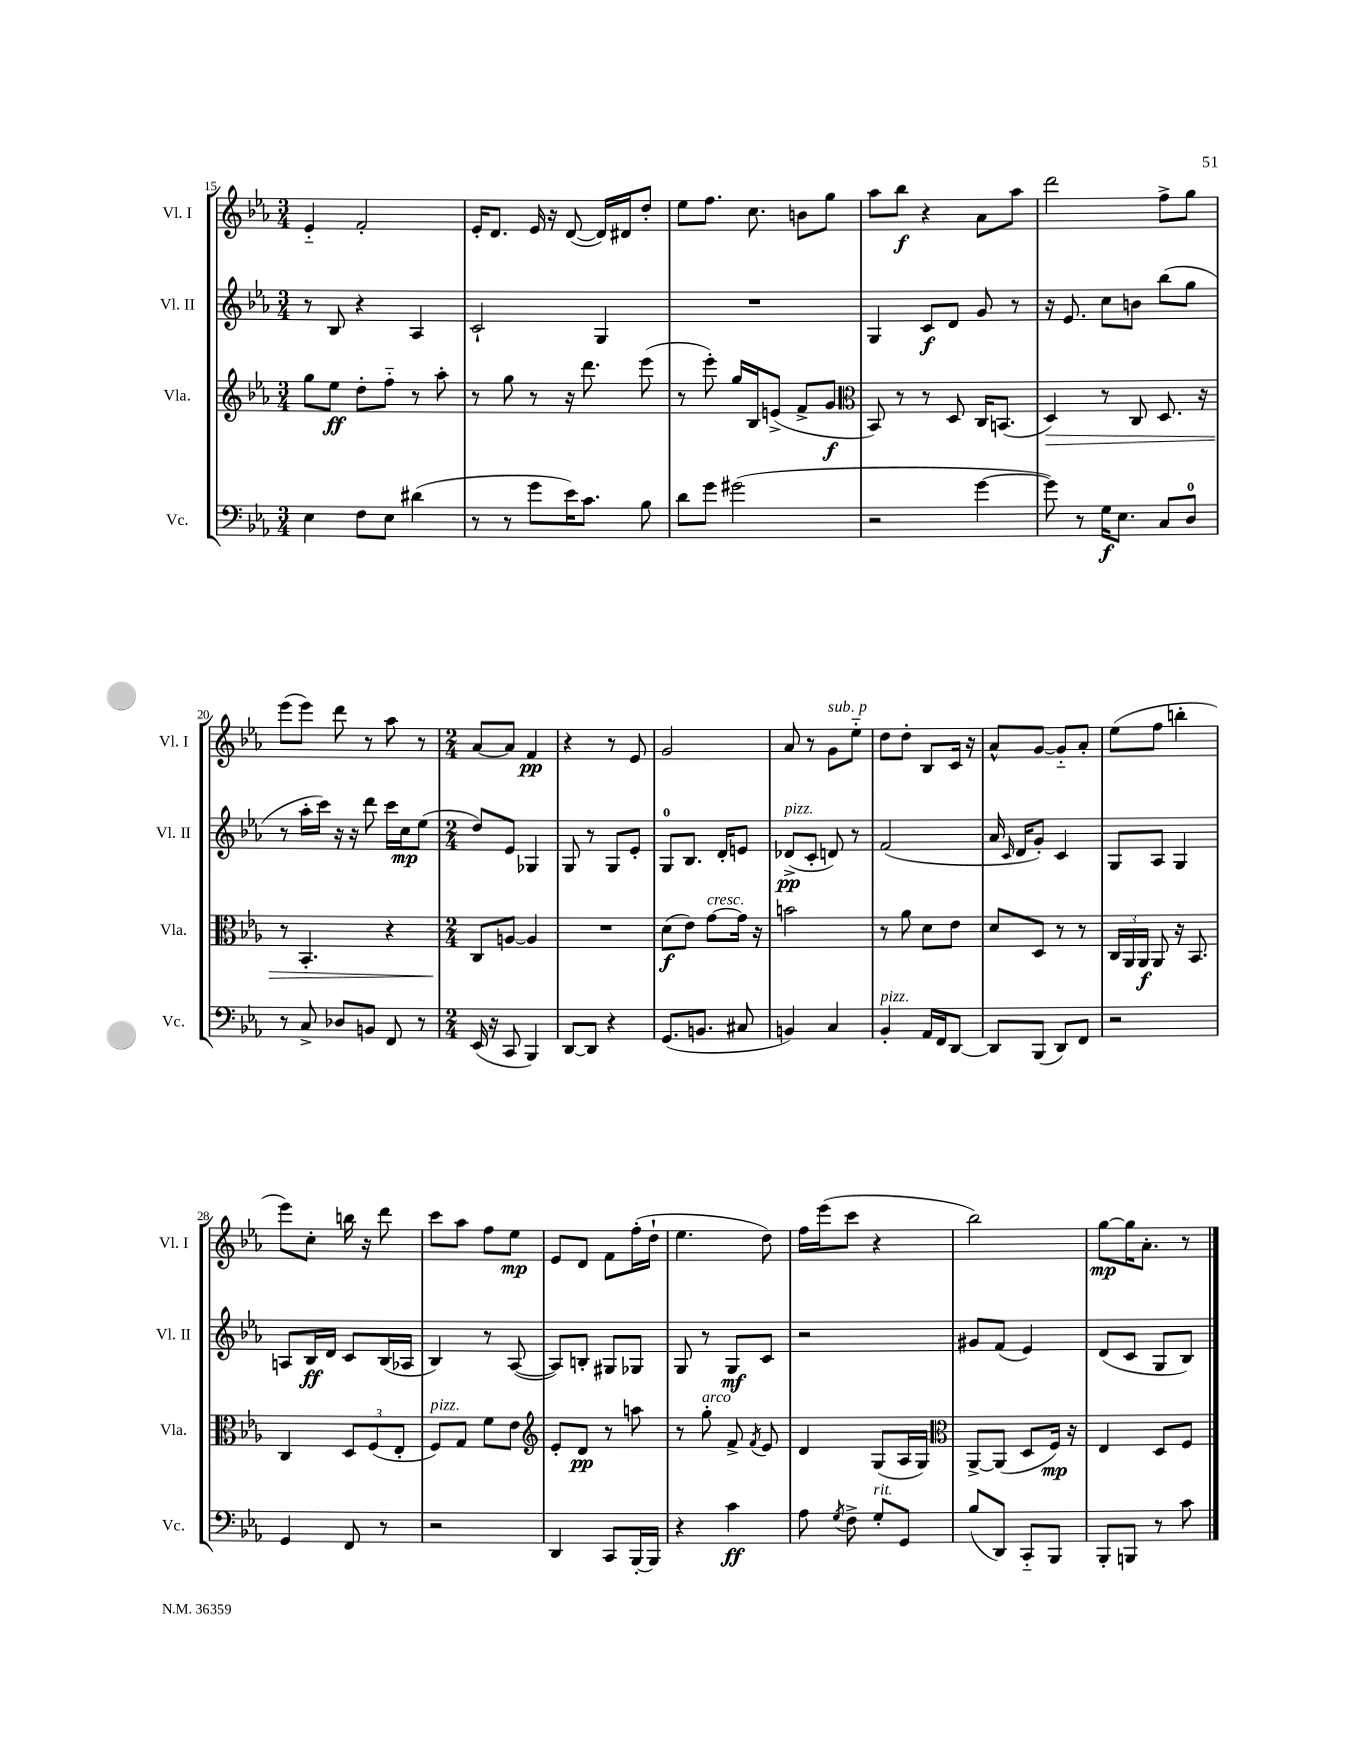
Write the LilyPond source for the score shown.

<<
\new StaffGroup <<
\new Staff = "s0" \with { instrumentName = "Vl. I" shortInstrumentName = "Vl. I" } {
    \clef treble \key ees \major \numericTimeSignature \time 3/4
    \autoBeamOff ees'4-_ f'2-. |
    ees'16[-. d'8.] ees'16 r16 d'8~( d'16[) dis'16 d''8]-. |
    ees''8[ f''8.] c''8. b'8[ g''8] |
    aes''8[ bes''8]\f r4 aes'8[ aes''8] |
    d'''2 f''8[-> g''8] |
    ees'''8[( ees'''8]) d'''8 r8 aes''8 r8 |
    \numericTimeSignature \time 2/4 aes'8[~ aes'8] f'4\pp |
    r4 r8 ees'8 |
    g'2 |
    aes'8 r8 g'8[^\markup { \italic "sub. p" } ees''8]-_ |
    d''8[ d''8]-. bes8[ c'16] r16 |
    aes'8[-^ g'8]~ g'8[-_ aes'8]-. |
    ees''8[( f''8] b''4-. |
    ees'''8[) c''8]-. b''16 r16 d'''8 |
    c'''8[ aes''8] f''8[ ees''8]\mp |
    ees'8[ d'8] f'8[ f''16-.( d''16]-! |
    ees''4. d''8) |
    f''16[ ees'''16( c'''8] r4 |
    bes''2) |
    g''8[~\mp g''16 aes'8.]-. r8 \bar "|." |
}
\new Staff = "s1" \with { instrumentName = "Vl. II" shortInstrumentName = "Vl. II" } {
    \clef treble \key ees \major \numericTimeSignature \time 3/4
    \autoBeamOff r8 bes8 r4 aes4 |
    c'2-! g4 |
    R2. |
    g4 c'8[\f d'8] g'8 r8 |
    r16 ees'8. c''8[ b'8] bes''8[( g''8] |
    r8 aes''16[-. c'''16]) r16 r16 d'''8 c'''16[ c''16\mp ees''8]( |
    \numericTimeSignature \time 2/4 d''8[) ees'8] ges4 |
    g8 r8 g8[ ees'8]-. |
    g8[-0 bes8.] d'16[-. e'8] |
    des'8[->\pp^\markup { \italic "pizz." }( c'8]-. d'8) r8 |
    f'2( |
    aes'16 \grace { c'16 } d'16[ g'8]-.) c'4 |
    g8[ aes8] g4 |
    a8[ bes16\ff d'16] c'8[ bes16( aes16] |
    bes4) r8 aes8~( |
    aes8[) b8]-. gis8[ ges8] |
    g8 r8 g8[\mf c'8] |
    r2 |
    gis'8[ f'8]( ees'4) |
    d'8[( c'8] g8[ bes8]) \bar "|." |
}
\new Staff = "s2" \with { instrumentName = "Vla." shortInstrumentName = "Vla." } {
    \clef treble \key ees \major \numericTimeSignature \time 3/4
    \autoBeamOff g''8[ ees''8]\ff d''8[-. f''8]-_ r8 aes''8-. |
    r8 g''8 r8 r16 d'''8. ees'''8( |
    r8 ees'''8-.) g''16[ bes16 e'8]->( f'8[-> g'8]\f |
    \clef alto bes,8) r8 r8 d8 c16[ b,8.]( |
    d4\>) r8 c8 d8. r16 |
    r8 bes,4.-. r4 |
    \numericTimeSignature \time 2/4 c8[\! a8]~ a4 |
    R2 |
    d'8[\f( ees'8]) g'8[~^\markup { \italic "cresc." } g'16] r16 |
    b'2 |
    r8 aes'8 d'8[ ees'8] |
    d'8[ d8] r8 r8 |
    \tuplet 3/2 { c16[ aes,16 aes,16]\f } aes,8 r16 bes,8. |
    c4 \tuplet 3/2 { d8[ f8( ees8]-. } |
    f8[^\markup { \italic "pizz." }) g8] f'8[ ees'8] |
    \clef treble ees'8[-. d'8]\pp r8 a''8 |
    r8 g''8-.^\markup { \italic "arco" } f'8-> \acciaccatura { f'8 } ees'8 |
    d'4 g8[( aes16 g16]) |
    \clef alto aes,8[~-> aes,8]( d8[ f16]\mp) r16 |
    ees4 d8[ f8] \bar "|." |
}
\new Staff = "s3" \with { instrumentName = "Vc." shortInstrumentName = "Vc." } {
    \clef bass \key ees \major \numericTimeSignature \time 3/4
    \autoBeamOff ees4 f8[ ees8] dis'4( |
    r8 r8 g'8[ ees'16) c'8.] bes8 |
    d'8[ g'8] gis'2( |
    r2 g'4~ |
    g'8) r8 g16[\f ees8.] c8[ d8]-0 |
    r8 c8-> des8[ b,8] f,8 r8 |
    \numericTimeSignature \time 2/4 ees,16( r16 c,8 bes,,4) |
    d,8[~ d,8] r4 |
    g,8.[( b,8.] cis8 |
    b,4) c4 |
    bes,4-.^\markup { \italic "pizz." } aes,16[ f,16 d,8]~ |
    d,8[ bes,,8]( d,8[) f,8] |
    r2 |
    g,4 f,8 r8 |
    r2 |
    d,4 c,8[ bes,,16~-. bes,,16] |
    r4 c'4\ff |
    aes8 \acciaccatura { g8 } f8-> g8[-.^\markup { \italic "rit." } g,8] |
    bes8[( d,8]) c,8[-_ bes,,8] |
    bes,,8[-. b,,8] r8 c'8 \bar "|." |
}
>>
>>
\layout { \context { \Score currentBarNumber = #15 } }
